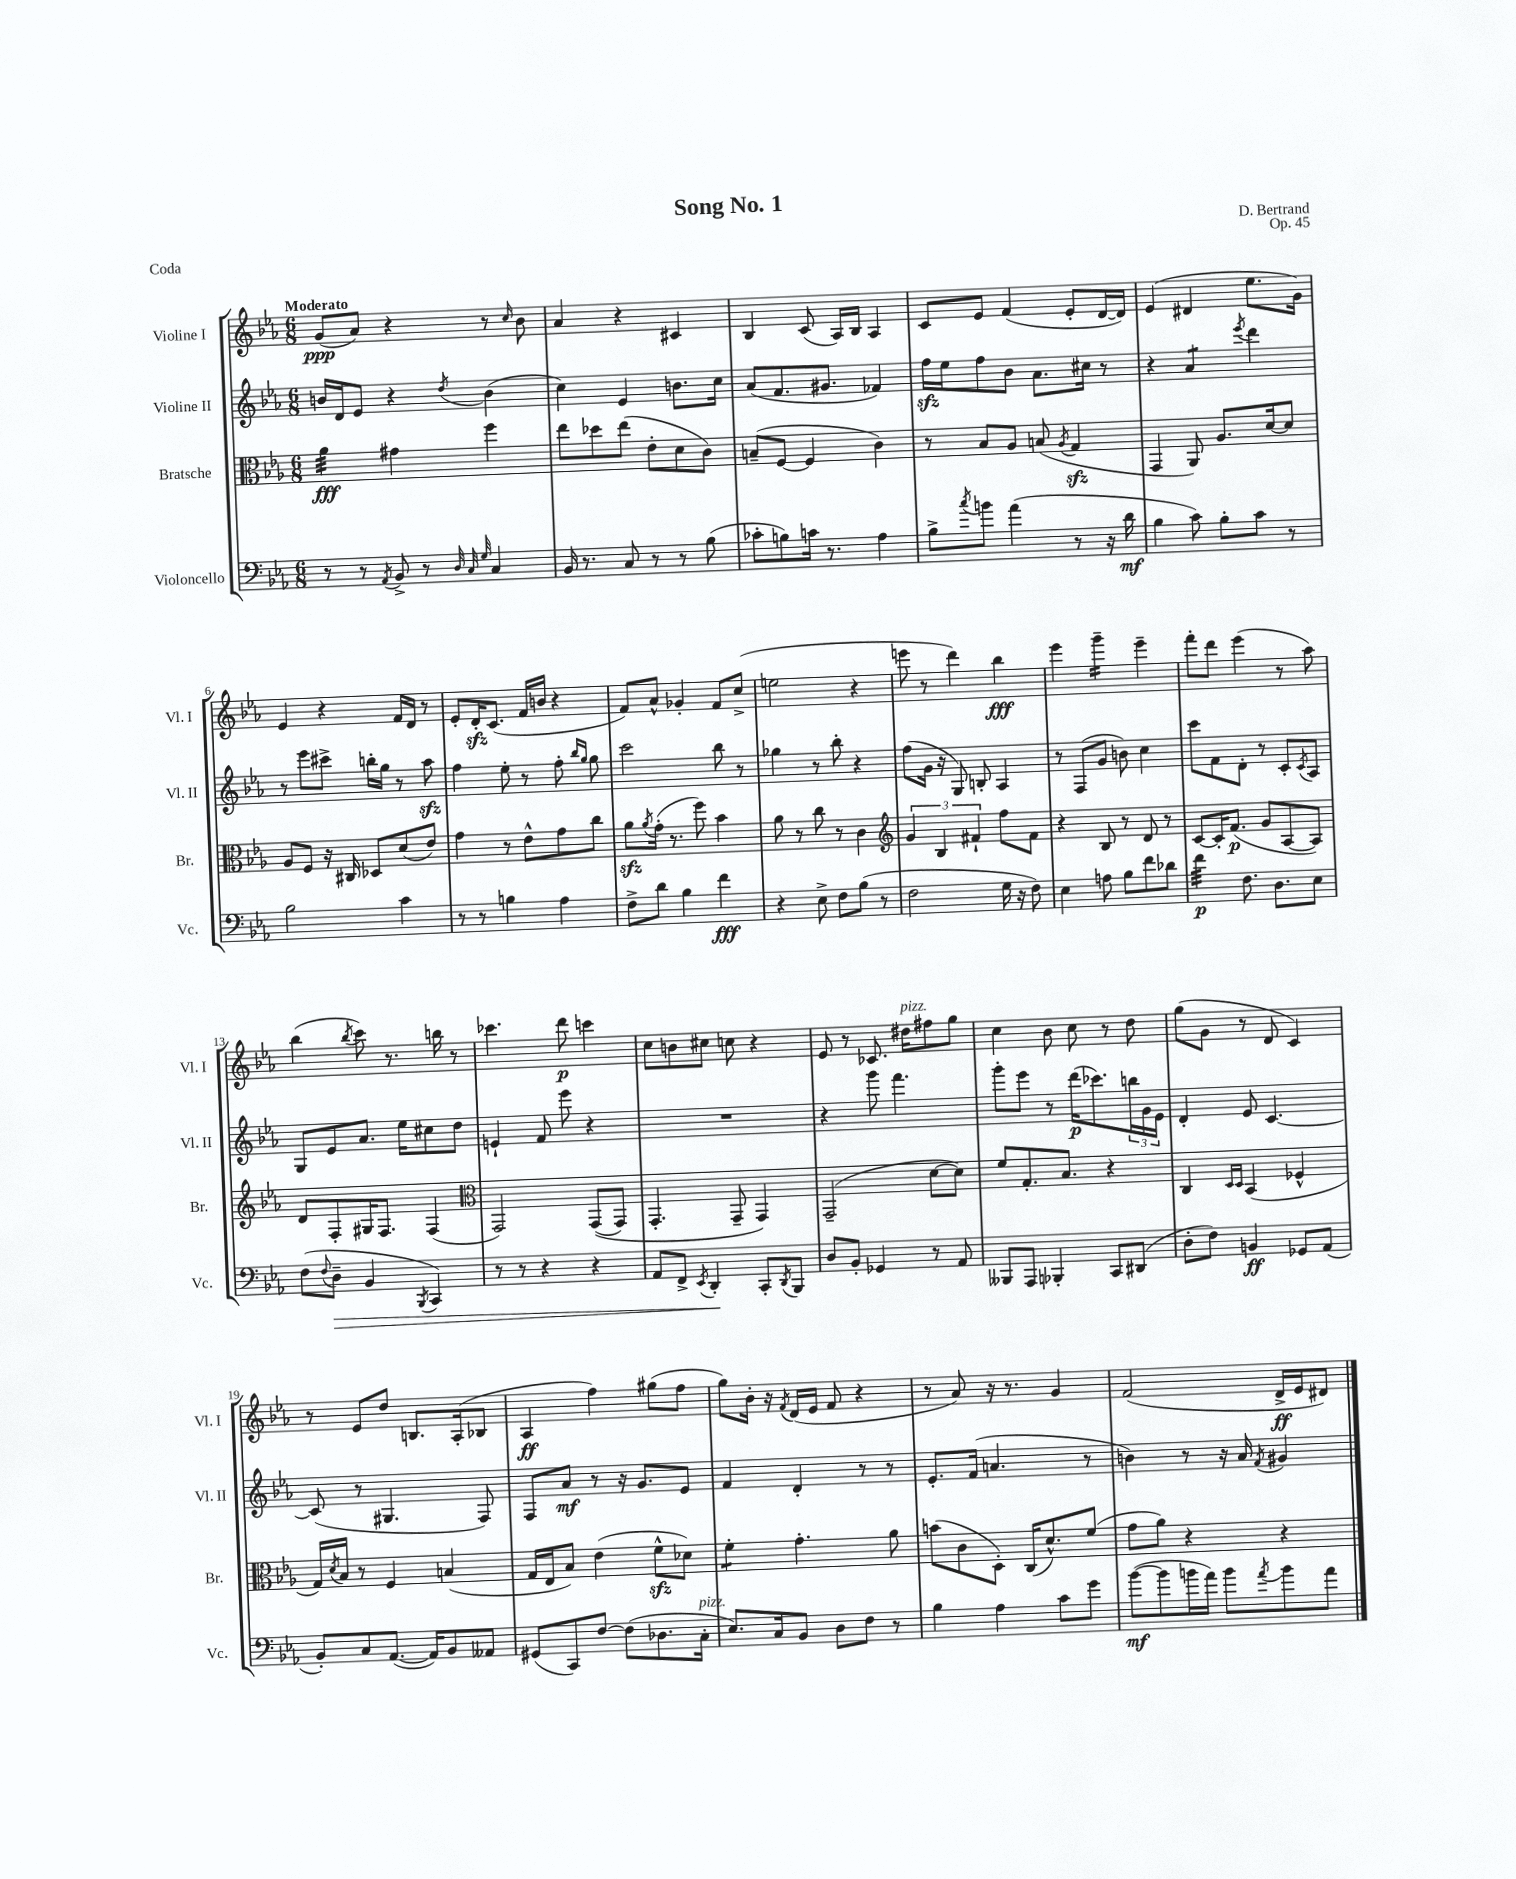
\header { title = "Song No. 1" composer = "D. Bertrand" opus = "Op. 45" piece = "Coda" }
<<
\new StaffGroup <<
\new Staff = "s0" \with { instrumentName = "Violine I" shortInstrumentName = "Vl. I" } {
    \clef treble \key ees \major \numericTimeSignature \time 6/8 \tempo "Moderato"
    g'8\ppp( aes'8) r4 r8 \grace { c''16 } bes'8 |
    aes'4 r4 cis'4 |
    bes4 c'8( aes16) bes16 aes4 |
    c'8 ees'8 f'4( ees'8-. d'16~ d'16) |
    ees'4( dis'4 ees''8. g'16) |
    ees'4 r4 f'16 d'16 r8 |
    ees'8-. d'16-.\sfz c'8.( f'16 b'16 r4 |
    f'8) aes'8-^ ges'4-. f'8 c''8->( |
    e''2 r4 |
    e'''8 r8 d'''4) bes''4\fff |
    ees'''4 g'''4:16-- ees'''4-- |
    f'''8-. d'''8 ees'''4( r8 aes''8) |
    bes''4( \acciaccatura { bes''8 } c'''8) r8. b''16 r8 |
    ces'''4. d'''8\p c'''4 |
    c''8 b'8 cis''8 c''8 r4 |
    ees'8 r8 ces'8. dis''16^\markup { \italic "pizz." } fis''8 g''8 |
    c''4 bes'8 c''8 r8 d''8 |
    g''8( g'8 r8 d'8 c'4) |
    r8 ees'8 d''8 b8. aes16-.( bes8 |
    aes4\ff f''4) gis''8( f''8 |
    g''8) bes'16-. r16 \acciaccatura { f'8 } d'16( ees'16 f'8 r4 |
    r8 aes'8) r16 r8. g'4 |
    f'2( d'16->\ff ees'16 dis'8) \bar "|." |
}
\new Staff = "s1" \with { instrumentName = "Violine II" shortInstrumentName = "Vl. II" } {
    \clef treble \key ees \major \numericTimeSignature \time 6/8
    b'16 d'16 ees'8 r4 \acciaccatura { d''8 } b'4( |
    c''4) ees'4 b'8. c''16 |
    aes'8( f'8. gis'8. fes'4) |
    f''16\sfz ees''16 f''8 bes'8 aes'8. cis''16 r8 |
    r4 aes'4:8 \acciaccatura { ees'''8 } d'''4 |
    r8 ees'''8 cis'''8-> b''16-. g''16 r8 aes''8\sfz |
    f''4 ees''8-. r8 f''8-. \grace { bes''16 g''16 } g''8 |
    c'''2 bes''8 r8 |
    ges''4 r8 bes''8-. r4 |
    f''8( g'16 r16 g8) b8-. aes4 |
    r8 f8( g'8 b'8) c''4 |
    c'''8 f'8 d'8-. r8 c'8-. \acciaccatura { c'8 } aes8 |
    g8 ees'8 aes'8. ees''16 cis''8 d''8 |
    e'4-! f'8 ees'''8 r4 |
    R2. |
    r4 g'''8 f'''4. |
    g'''8-. ees'''8 r8 d'''16\p( ces'''8.) \tuplet 3/2 { b''16 g'16 ees'16 } |
    d'4-. ees'8 c'4.~ |
    c'8( r8 gis4. f8) |
    f8 aes'8\mf r8 r16 g'8. ees'8 |
    f'4 d'4-. r8 r8 |
    ees'8.-. f'16( a'4. r8 |
    b'4) r8 r16 aes'16 \acciaccatura { f'8 } gis'4 \bar "|." |
}
\new Staff = "s2" \with { instrumentName = "Bratsche" shortInstrumentName = "Br." } {
    \clef alto \key ees \major \numericTimeSignature \time 6/8
    aes'4:32\fff gis'4 f''4 |
    ees''8 des''8 ees''8( ees'8-. d'8 c'8) |
    b8--( f8~ f4 c'4) |
    r8 bes8 aes8 b8( \acciaccatura { aes8 } g4\sfz |
    g,4 aes,8) aes8. d'16~ d'8 |
    aes8 f8 r16 cis16 des8 d'8( ees'8) |
    g'4 r8 ees'8-^ g'8 c''8 |
    aes'8\sfz \acciaccatura { aes'8 } g'16-.( r8. f''8) bes'4 |
    aes'8 r8 c''8 r8 c'4 |
    \clef treble \tuplet 3/2 { g'4 bes4 fis'4-! } f''8 fis'8 |
    r4 bes8 r8 d'8 r8 |
    c'8~ c'16-. f'8.\p( g'8 aes8~ aes8) |
    d'8 f8-. gis16 f8. f4( |
    \clef alto g,2) g,8(\( g,8) |
    g,4.-. g,8-- g,4\) |
    g,2--( d'8~ d'8) |
    f'8 g8.-. bes8. r4 |
    c4 \grace { d16 d16 } bes,4( fes4-^ |
    g16) \acciaccatura { d'8 } bes16 r8 f4 b4( |
    g16 ees16 bes8) ees'4( f'8-^\sfz des'8) |
    f'4:8-. g'4.-. aes'8 |
    b'8( c'8 d8-.) c16( d'8.-^) f'8( |
    g'8 aes'8) r4 r4 \bar "|." |
}
\new Staff = "s3" \with { instrumentName = "Violoncello" shortInstrumentName = "Vc." } {
    \clef bass \key ees \major \numericTimeSignature \time 6/8
    r8 r8 \acciaccatura { aes,8 } bes,8-> r8 \grace { d32 c32 g32 } c4 |
    bes,16 r8. c8 r8 r8 bes8( |
    ces'8-. b8) c'16 r8. aes4 |
    bes8-> \acciaccatura { c''8 } b'8 aes'4( r8 r16 d'16\mf |
    bes4 c'8) bes8-. c'8 r8 |
    bes2 c'4 |
    r8 r8 b4 aes4 |
    f8-> d'8 bes4 f'4\fff |
    r4 ees8-> f8 bes8( r8 |
    f2 g16 r16 f8) |
    ees4 a8 bes8 f'8 des'8 |
    f'4:32\p f8. d8. ees8 |
    f8( \appoggiatura { f8 } d8--\> bes,4 \acciaccatura { bes,,8 } c,4) |
    r8 r8 r4 r4 |
    aes,8 f,8-> \acciaccatura { ees,8 } d,4-.\! c,8-. \acciaccatura { d,8 } bes,,8 |
    d8 bes,8-. ges,4 r8 aes,8 |
    beses,,8 aes,,8 bes,,4-. c,8 dis,8( |
    d8-. f8) b,4\ff ges,8 aes,8( |
    bes,8-.) c8 aes,8.~( aes,16) bes,8 aeses,8 |
    gis,8( c,8) f8~ f8( des8. c16-.^\markup { \italic "pizz." } |
    ees8.) c16 bes,8 d8 f8 r8 |
    bes4 aes4 c'8 g'8 |
    bes'8~\mf( bes'8 b'16 aes'16) b'8 \acciaccatura { aes'8 } b'8 aes'8 \bar "|." |
}
>>
>>
